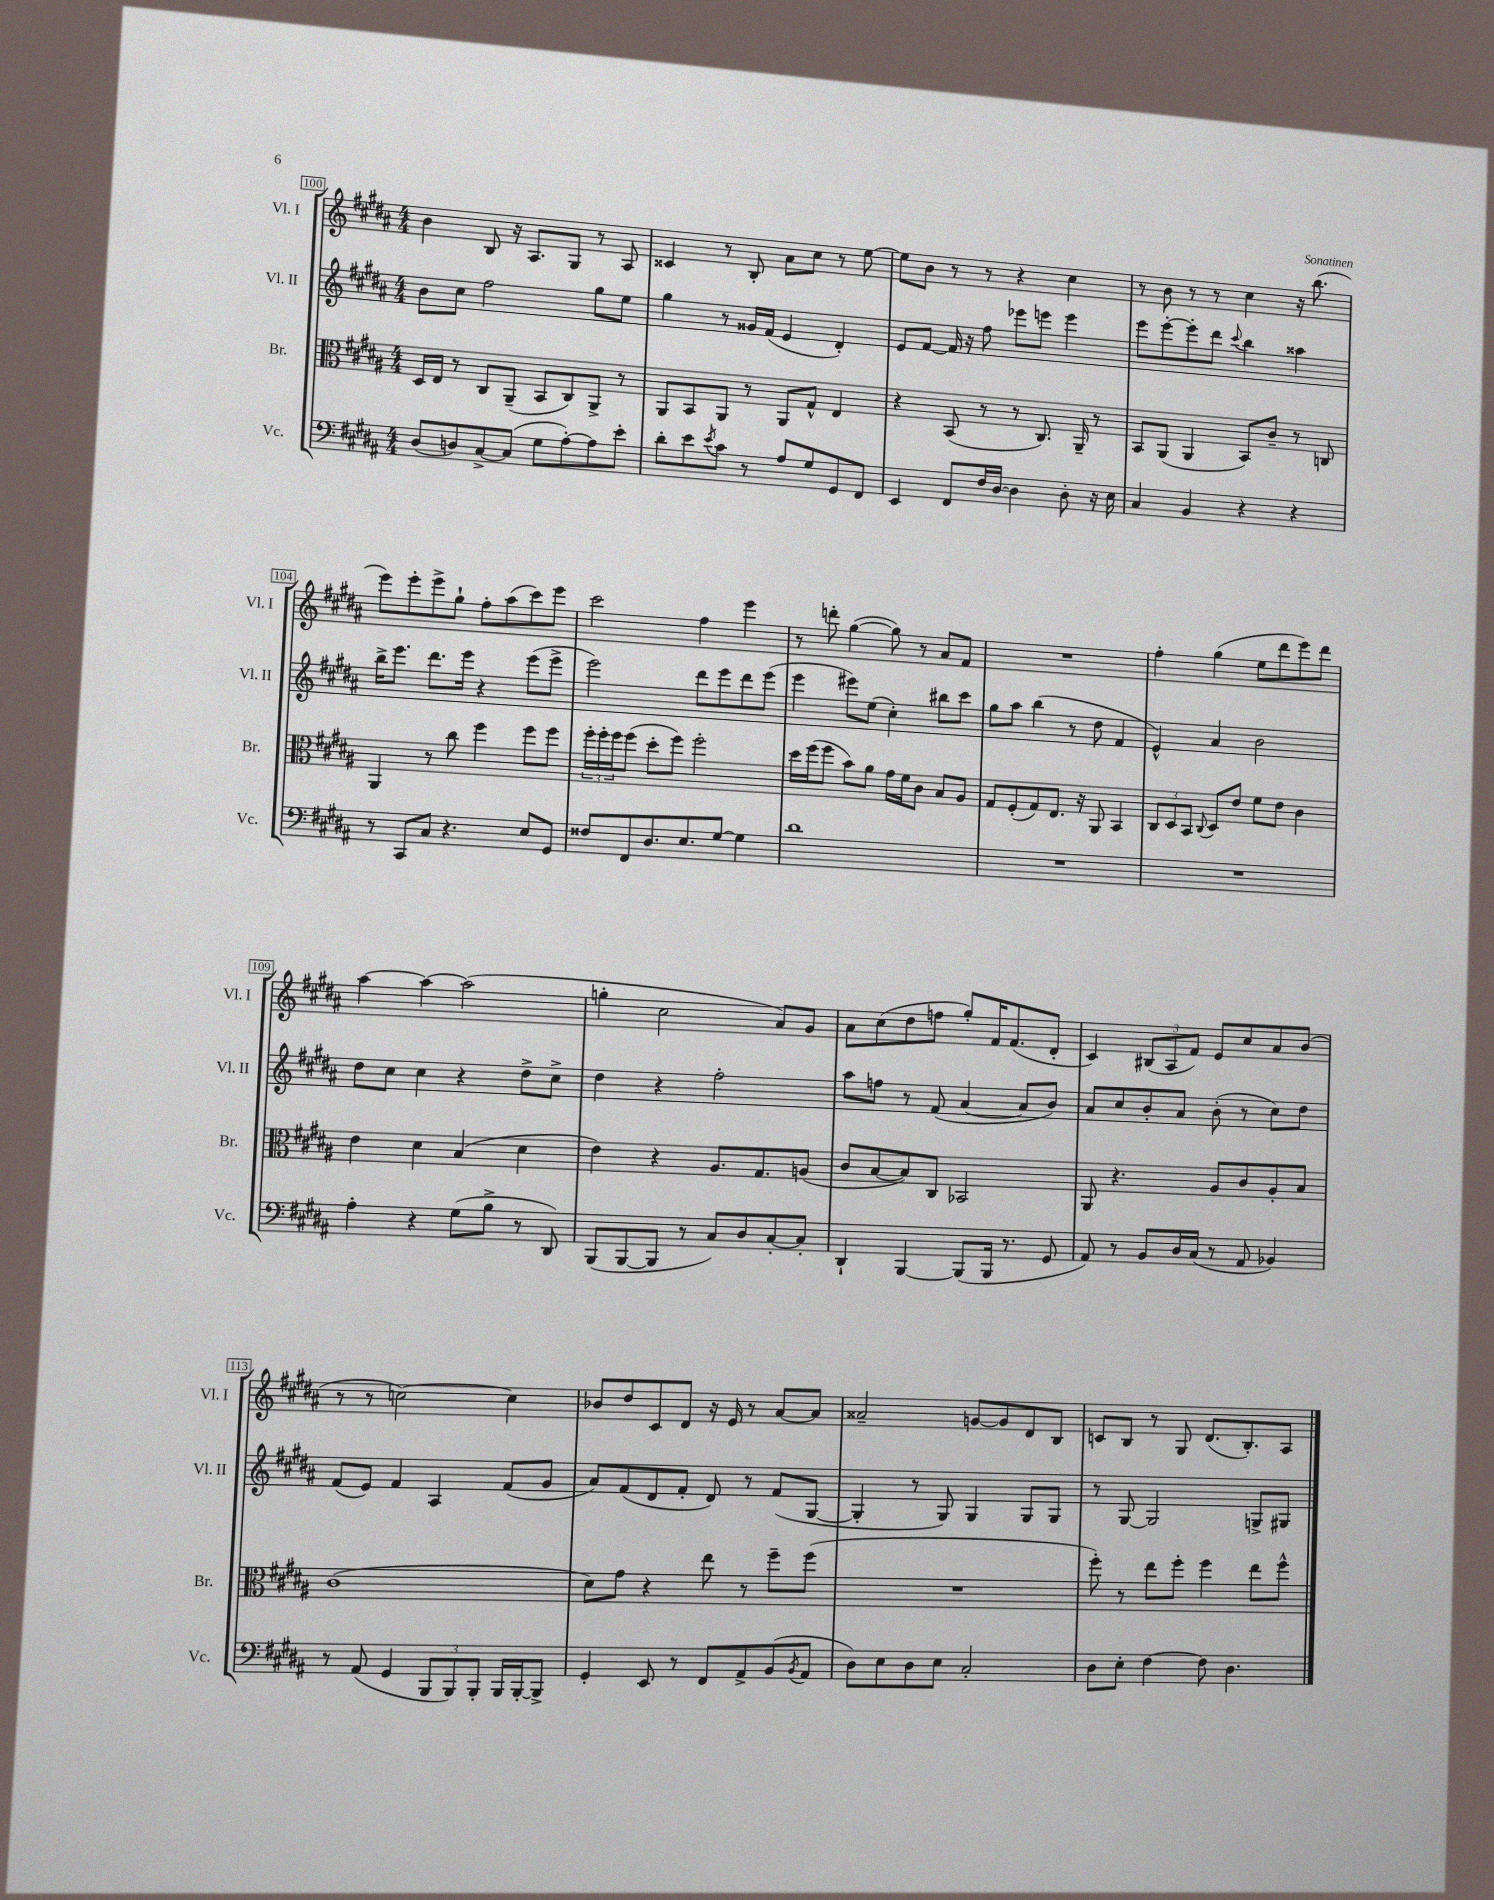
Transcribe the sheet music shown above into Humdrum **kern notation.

**kern	**kern	**kern	**kern
*staff4	*staff3	*staff2	*staff1
*clefF4	*clefC3	*clefG2	*clefG2
*k[f#c#g#d#a#]	*k[f#c#g#d#a#]	*k[f#c#g#d#a#]	*k[f#c#g#d#a#]
*M4/4	*M4/4	*M4/4	*M4/4
(8D#	16D#	8b	4b
.	16E	.	.
8D)	8r	8cc#	.
[8C#^	8C#	2ff#	8B
(8C#]	(8AA#~	.	16r
.	.	.	8.A#
8G#	8BB	.	.
[8A#')	8C#)	.	8G#
8A#]	8AA#^	8gg#	8r
8e'	8r	8ee	8A#
=	=	=	=
8d#'	8AA#	4gg#	4c##
8e	8BB	.	.
8qe	.	.	.
8c#	8AA#	8r	8r
8r	8r	16g##	8B'
.	.	(16f#	.
8A#	8AA#	4e	8a#
8G#	8G#^^	.	8cc#
8GG#	4E	4d#')	8r
8FF#	.	.	[8ee
=	=	=	=
4EE	4r	8e	8ee]
.	.	[8f#	8b
8FF#	(8BB	16f#]	8r
.	.	16r	.
16F#	8r	8ff#	8r
[16D#	.	.	.
4D#]	8r	8eee-	4r
.	8.C#)	8eee	.
8D#'	.	4eee	4cc#
.	16AA#~	.	.
16r	8r	.	.
16E	.	.	.
=	=	=	=
4C#	8BB	8eee	8r
.	(8AA#	[8eee'	8b
4BB	4AA#	8eee']	8r
.	.	8ddd#	8r
.	.	8qqccc#	.
4r	8BB)	4bb	4cc#
.	8c#~	.	.
4r	8r	4aa##	16r
.	.	.	(8.bb
.	8C	.	.
=	=	=	=
8r	4AA#	16bb^	8eee)
.	.	8.eee	.
8CC#	.	.	8eee'
8C#	8r	8.ddd#	8eee^
4.r	8cc#	.	8gg#`
.	.	16eee	.
.	4ff#	4r	8ff#'
.	.	.	(8aa#
8E	8ff#	(8eee	8ccc#)
8GG#	8ff#	8eee^	8eee
=	=	=	=
8F##	24ff#'	2eee)	2ccc#
.	24ff#'	.	.
.	24ff#	.	.
8FF#	(8ff#	.	.
8.D#	8dd#'	.	.
.	8ff#)	.	.
8.E	.	.	.
.	2ff#'	8ddd#	4ff#
[8G#	.	8eee	.
4G#]	.	8ddd#	4eee
.	.	(8eee	.
=	=	=	=
1d#	16dd#	4eee	8r
.	(16ff#	.	.
.	8ff#	.	8ddd'
.	8b)	8eee#)	([4gg#
.	8a#	(8ee	.
.	16g#	4cc#')	8gg#])
.	16f#	.	.
.	8c#	.	8r
.	8B	8bb#	8a#
.	8A#	8ccc#	8f#
=	=	=	=
1r	8G#	8gg#	1r
.	(8F#'	8aa#	.
.	8G#)	(4bb	.
.	8.E	.	.
.	.	8r	.
.	16r	.	.
.	8AA#	8dd#	.
.	4BB	4f#	.
=	=	=	=
1r	12C#	4e^^)	4ff#'
.	12D#	.	.
.	12BB	.	.
.	8qqC#	.	.
.	8D#	4a#	(4gg#
.	8e	.	.
.	8f#	2b	8ee
.	8e	.	8ddd#
.	4c#	.	8eee)
.	.	.	8ddd#
=	=	=	=
4A#'	4e	8dd#	[4aa#
.	.	8cc#	.
4r	4d#	4cc#	4aa#_
(8G#	(4B	4r	(2aa#]
8B^	.	.	.
8r	4d#	8dd#^	.
8DD#)	.	8cc#^	.
=	=	=	=
(8BBB	4e)	4dd#	4gg'
[8BBB	.	.	.
8BBB]	4r	4r	2cc#
8r	.	.	.
8C#)	8.A#	2ff#'	.
8D#	.	.	.
.	8.G#	.	.
[8C#'	.	.	8a#)
8C#']	(8A	.	8g#
=	=	=	=
4DD#`	8c#	8aa#	8a#
.	[8B	8ff	(8cc#
[4BBB	8B])	8r	8dd#
.	8C#	(8f#	8ff
(8BBB]	2BB-	[4a#	8gg#')
16BBB	.	.	16f#
8.r	.	.	(8.f#
.	.	8a#]	.
8GG#	.	8b)	8d#'
=	=	=	=
8AA#)	8AA#	8a#	4c#)
8r	4.r	8cc#	.
8BB	.	8b'	(12B#
.	.	.	12A#
16D#	.	8a#	.
.	.	.	12f#)
(16C#	.	.	.
8r	8A#	(8b'	8e
8AA#	8c#	8r	8cc#
4BB-)	8A#'	8cc#)	8a#
.	8B	8dd#	(8b
=	=	=	=
8r	(1c#	(8f#	8r
(8AA#	.	8e)	8r
4GG#	.	4f#	[2cc)
12BBB	.	4A#	.
12BBB)	.	.	.
12BBB'	.	.	.
16BBB	.	(8f#	4cc]
[16BBB'	.	.	.
8BBB^]	.	8g#	.
=	=	=	=
4GG#'	8d#)	8a#)	8b-
.	8g#	(8f#	8dd#
8EE	4r	8d#	8c#
8r	.	8f#'	8d#
8FF#	8ee	8d#)	16r
.	.	.	16e
8AA#^	8r	8r	8r
(8BB	8ff#~	(8f#	[8a#
8qBB	.	.	.
8AA#	(8ff#	[8G#	8a#]
=	=	=	=
8D#)	1r	4G#']	2a##~
8E	.	.	.
8D#	.	8r	.
8E	.	8G#)	.
2C#'	.	4G#	[8g
.	.	.	8g]
.	.	8G#	8d#
.	.	8G#	8B
=	=	=	=
8D#	8ff#')	8r	8c
8E'	8r	[8G#	8B
[4F#	8ee	2G#]	8r
.	8ff#'	.	8G#
8F#]	4ff#	.	(8.d#
4.D#	.	.	.
.	.	.	8.B')
.	8ee	8G^	.
.	8ff#^^	8G#	8A#
==	==	==	==
*-	*-	*-	*-
